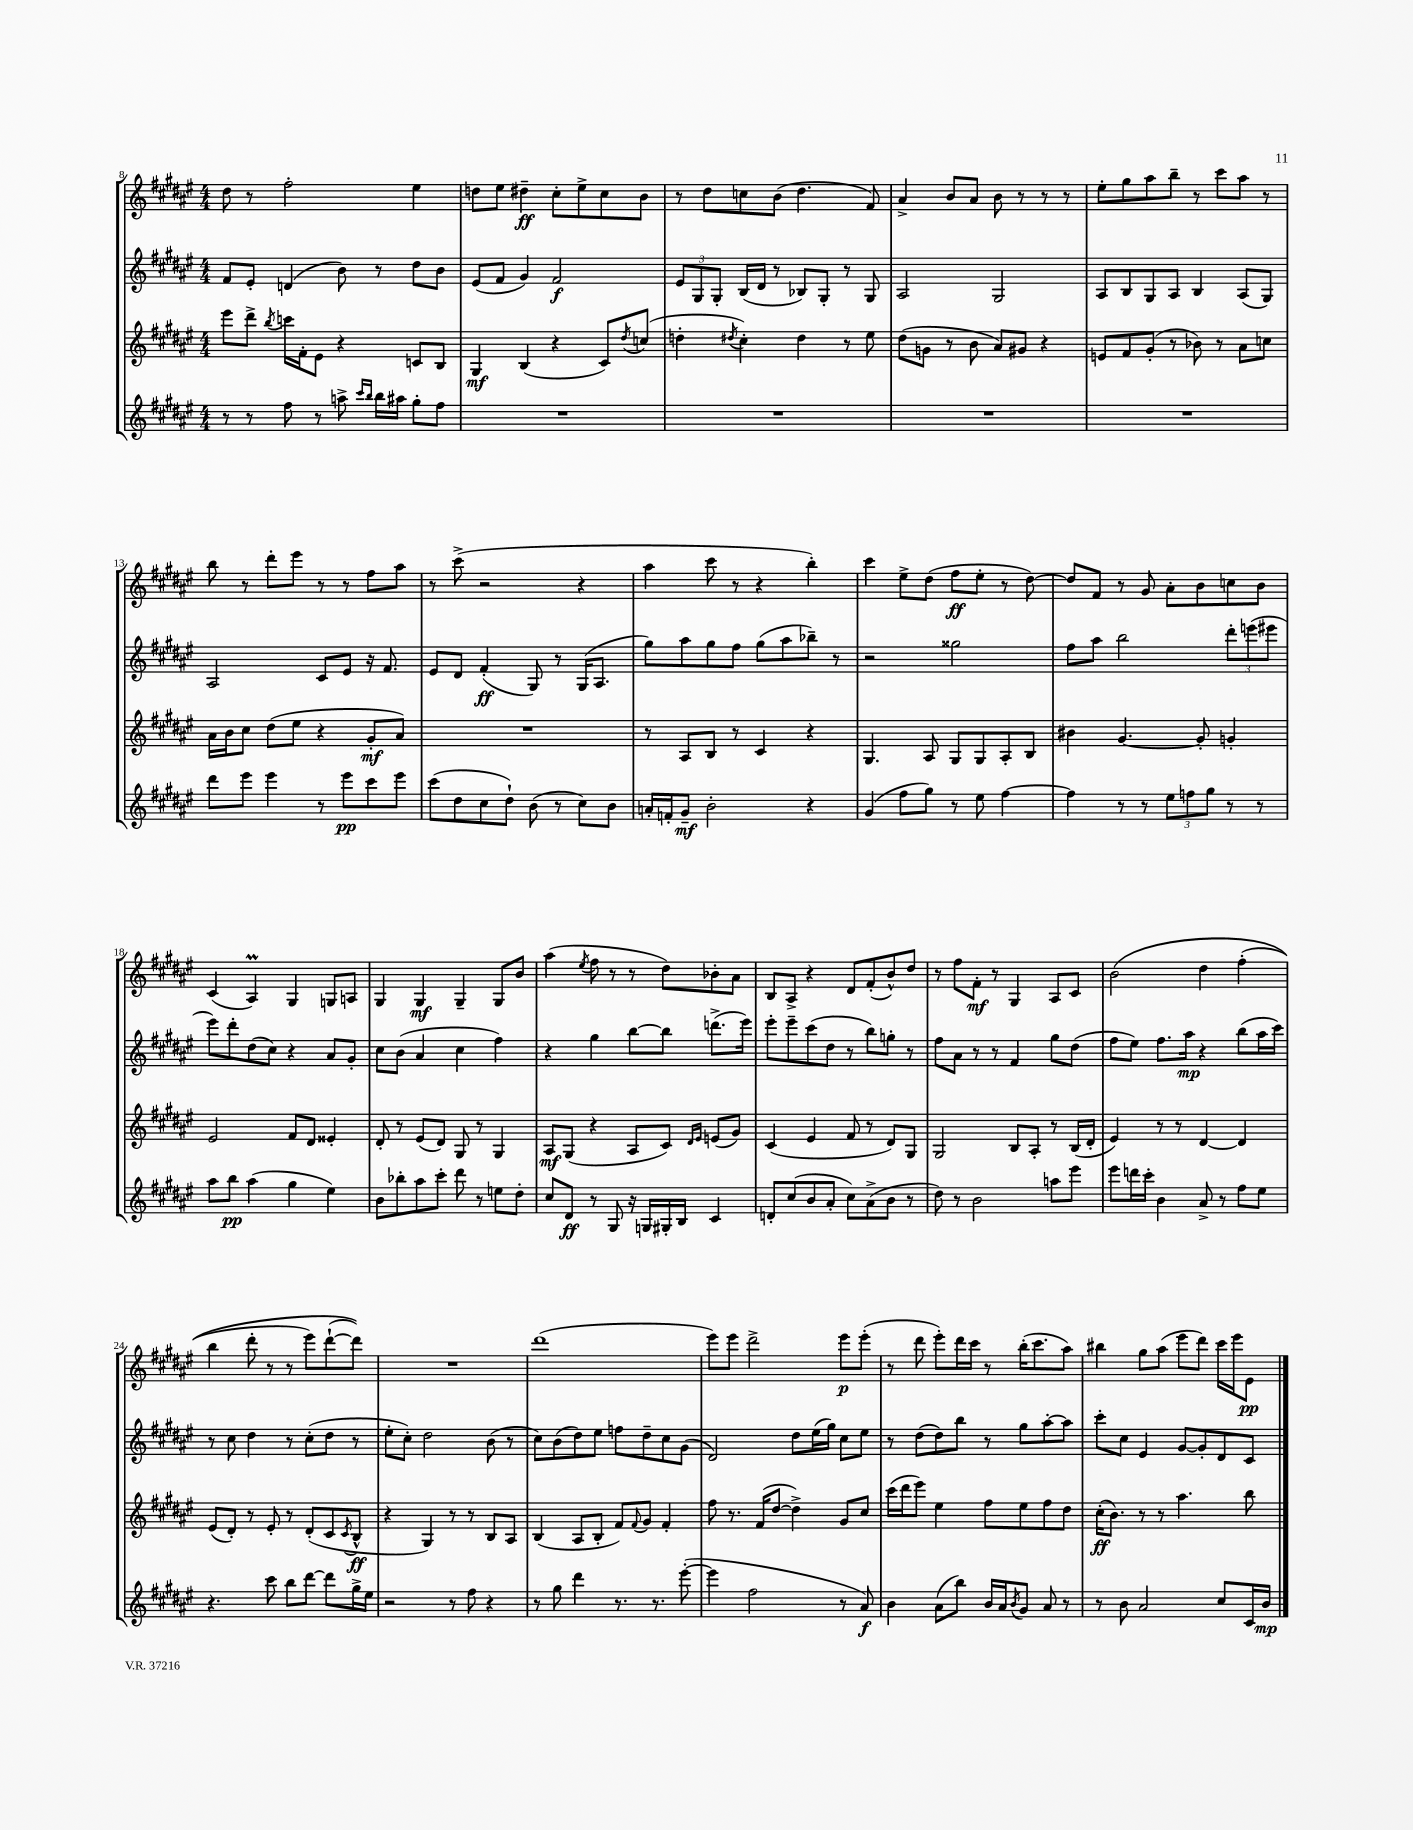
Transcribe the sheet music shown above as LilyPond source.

<<
\new StaffGroup <<
\new Staff = "s0" {
    \clef treble \key fis \major \numericTimeSignature \time 4/4
    dis''8 r8 fis''2-. eis''4 |
    d''8 eis''8 dis''4--\ff cis''8-. eis''8-> cis''8 b'8 |
    r8 dis''8 c''8 b'8( dis''4. fis'8) |
    ais'4-> b'8 ais'8 b'8 r8 r8 r8 |
    eis''8-. gis''8 ais''8 b''8-- r8 cis'''8 ais''8 r8 |
    b''8 r8 dis'''8-. eis'''8 r8 r8 fis''8 ais''8 |
    r8 cis'''8->( r2 r4 |
    ais''4 cis'''8 r8 r4 b''4-.) |
    cis'''4 eis''8-> dis''8( fis''8\ff eis''8-. r8 dis''8~) |
    dis''8 fis'8 r8 gis'8 ais'8-. b'8 c''8 b'8 |
    cis'4( ais4\prall) gis4 g8 a8 |
    gis4 gis4\mf gis4-- gis8 b'8 |
    ais''4( \acciaccatura { eis''8 } fis''8 r8 r8 dis''8) bes'8-. ais'8 |
    b8 ais8-> r4 dis'8 fis'8-.( b'8-^) dis''8 |
    r8 fis''8 fis'8-.\mf r8 gis4 ais8 cis'8 |
    b'2\( dis''4 fis''4-.( |
    b''4 dis'''8-. r8 r8 eis'''8) dis'''8~-!( dis'''8)\) |
    R1 |
    dis'''1( |
    eis'''8) eis'''8 dis'''2-> eis'''8\p eis'''8-.( |
    r8 dis'''8 eis'''8-.) dis'''16 cis'''16 r8 b''16-.( cis'''8. ais''8) |
    bis''4 gis''8 ais''8( eis'''8 dis'''8) cis'''16 eis'''16 eis'8\pp \bar "|." |
}
\new Staff = "s1" {
    \clef treble \key fis \major \numericTimeSignature \time 4/4
    fis'8 eis'8-. d'4( b'8) r8 dis''8 b'8 |
    eis'8( fis'8 gis'4) fis'2\f |
    \tuplet 3/2 { eis'8 gis8 gis8-. } b16( dis'16 r8 bes8) gis8-. r8 gis8 |
    ais2 gis2 |
    ais8 b8 gis8 ais8 b4 ais8( gis8) |
    ais2 cis'8 eis'8 r16 fis'8. |
    eis'8 dis'8 fis'4-.\ff( gis8) r8 gis16( ais8. |
    gis''8) ais''8 gis''8 fis''8 gis''8( ais''8 bes''8--) r8 |
    r2 gisis''2 |
    fis''8 ais''8 b''2 \tuplet 3/2 { dis'''8-. e'''8( eis'''8 } |
    eis'''8) dis'''8-. dis''8( cis''8) r4 ais'8 gis'8-. |
    cis''8 b'8( ais'4 cis''4 fis''4) |
    r4 gis''4 b''8~ b''8 d'''8.->( eis'''16) |
    eis'''8-. eis'''8-- cis'''8( dis''8 r8 b''8) g''8-. r8 |
    fis''8 ais'8 r8 r8 fis'4 gis''8 dis''8( |
    fis''8 eis''8) fis''8. ais''16\mp r4 b''8( ais''16 cis'''16) |
    r8 cis''8 dis''4 r8 cis''8-.( dis''8 r8 |
    eis''8-. cis''8-.) dis''2 b'8( r8 |
    cis''8) b'8( dis''8) eis''8 f''8 dis''8-- cis''8 gis'8( |
    dis'2) dis''8 eis''16( gis''16) cis''8 eis''8 |
    r8 dis''8( dis''8) b''8 r8 gis''8 ais''8~-. ais''8 |
    cis'''8-. cis''8 eis'4 gis'8~ gis'8-. dis'8 cis'8 \bar "|." |
}
\new Staff = "s2" {
    \clef treble \key fis \major \numericTimeSignature \time 4/4
    eis'''8 dis'''8-> \acciaccatura { b''8 } c'''16 fis'16-. eis'8 r4 c'8 b8 |
    gis4\mf b4( r4 cis'8) \acciaccatura { dis''8 } c''8( |
    d''4-. \acciaccatura { dis''8 } cis''4-.) dis''4 r8 eis''8 |
    dis''8( g'8 r8 b'8 ais'8) gis'8 r4 |
    e'8 fis'8 gis'8-.( r8 bes'8) r8 ais'8 c''8 |
    ais'16 b'16 cis''8 dis''8( eis''8 r4 gis'8-.\mf ais'8) |
    R1 |
    r8 ais8 b8 r8 cis'4 r4 |
    gis4. ais8 gis8 gis8 ais8-. b8 |
    bis'4 gis'4.~ gis'8-. g'4-. |
    eis'2 fis'8 dis'8 eisis'4-. |
    dis'8-. r8 eis'8( dis'8) gis8 r8 gis4 |
    ais8\mf gis8( r4 ais8 cis'8) \grace { dis'16 eis'16 } e'8( gis'8) |
    cis'4( eis'4 fis'8 r8 dis'8) gis8 |
    gis2 b8 ais8-. r8 b16( dis'16-. |
    eis'4) r8 r8 dis'4~ dis'4 |
    eis'8( dis'8-.) r8 eis'8-. r8 dis'8-.( cis'8 \acciaccatura { cis'8 } b8-^\ff |
    r4 gis4) r8 r8 b8 ais8 |
    b4( ais8 b8-. fis'8) \appoggiatura { fis'8 } gis'8 fis'4-. |
    fis''8 r8. fis'16( dis''8~ dis''4->) gis'8 cis''8 |
    cis'''16( dis'''16 eis'''8) eis''4 fis''8 eis''8 fis''8 dis''8 |
    cis''16-.\ff( b'8.) r8 r8 ais''4. b''8 \bar "|." |
}
\new Staff = "s3" {
    \clef treble \key fis \major \numericTimeSignature \time 4/4
    r8 r8 fis''8 r8 a''8-> \grace { cis'''16 b''16 } b''16 ais''16 gis''8-. fis''8 |
    R1 |
    R1 |
    R1 |
    R1 |
    dis'''8 eis'''8 eis'''4 r8 eis'''8\pp cis'''8 eis'''8 |
    cis'''8( dis''8 cis''8 dis''8-!) b'8( r8 cis''8) b'8 |
    a'16-. f'16-. gis'8--\mf b'2-. r4 |
    gis'4( fis''8 gis''8) r8 eis''8 fis''4~ |
    fis''4 r8 r8 \tuplet 3/2 { eis''8 f''8 gis''8 } r8 r8 |
    ais''8 b''8\pp ais''4( gis''4 eis''4) |
    b'8 bes''8-. ais''8 cis'''8-. dis'''8 r8 e''8 dis''8-. |
    cis''8 dis'8\ff r8 gis8 r16 g16 gis16-. b16 cis'4 |
    d'8-. cis''8( b'8 ais'8-. cis''8) ais'8->( b'8 r8 |
    dis''8) r8 b'2 a''8 eis'''8 |
    eis'''8 d'''16 cis'''16-. b'4 ais'8-> r8 fis''8 eis''8 |
    r4. cis'''8 b''8 dis'''8~ dis'''8 gis''16-> eis''16 |
    r2 r8 fis''8 r4 |
    r8 gis''8 dis'''4 r8. r8. eis'''8~-.( |
    eis'''4 fis''2 r8 ais'8\f) |
    b'4 ais'8( b''8) b'16 ais'16 \acciaccatura { b'8 } gis'8 ais'8 r8 |
    r8 b'8 ais'2 cis''8 cis'16 b'16\mp \bar "|." |
}
>>
>>
\layout { \context { \Score currentBarNumber = #8 } }
